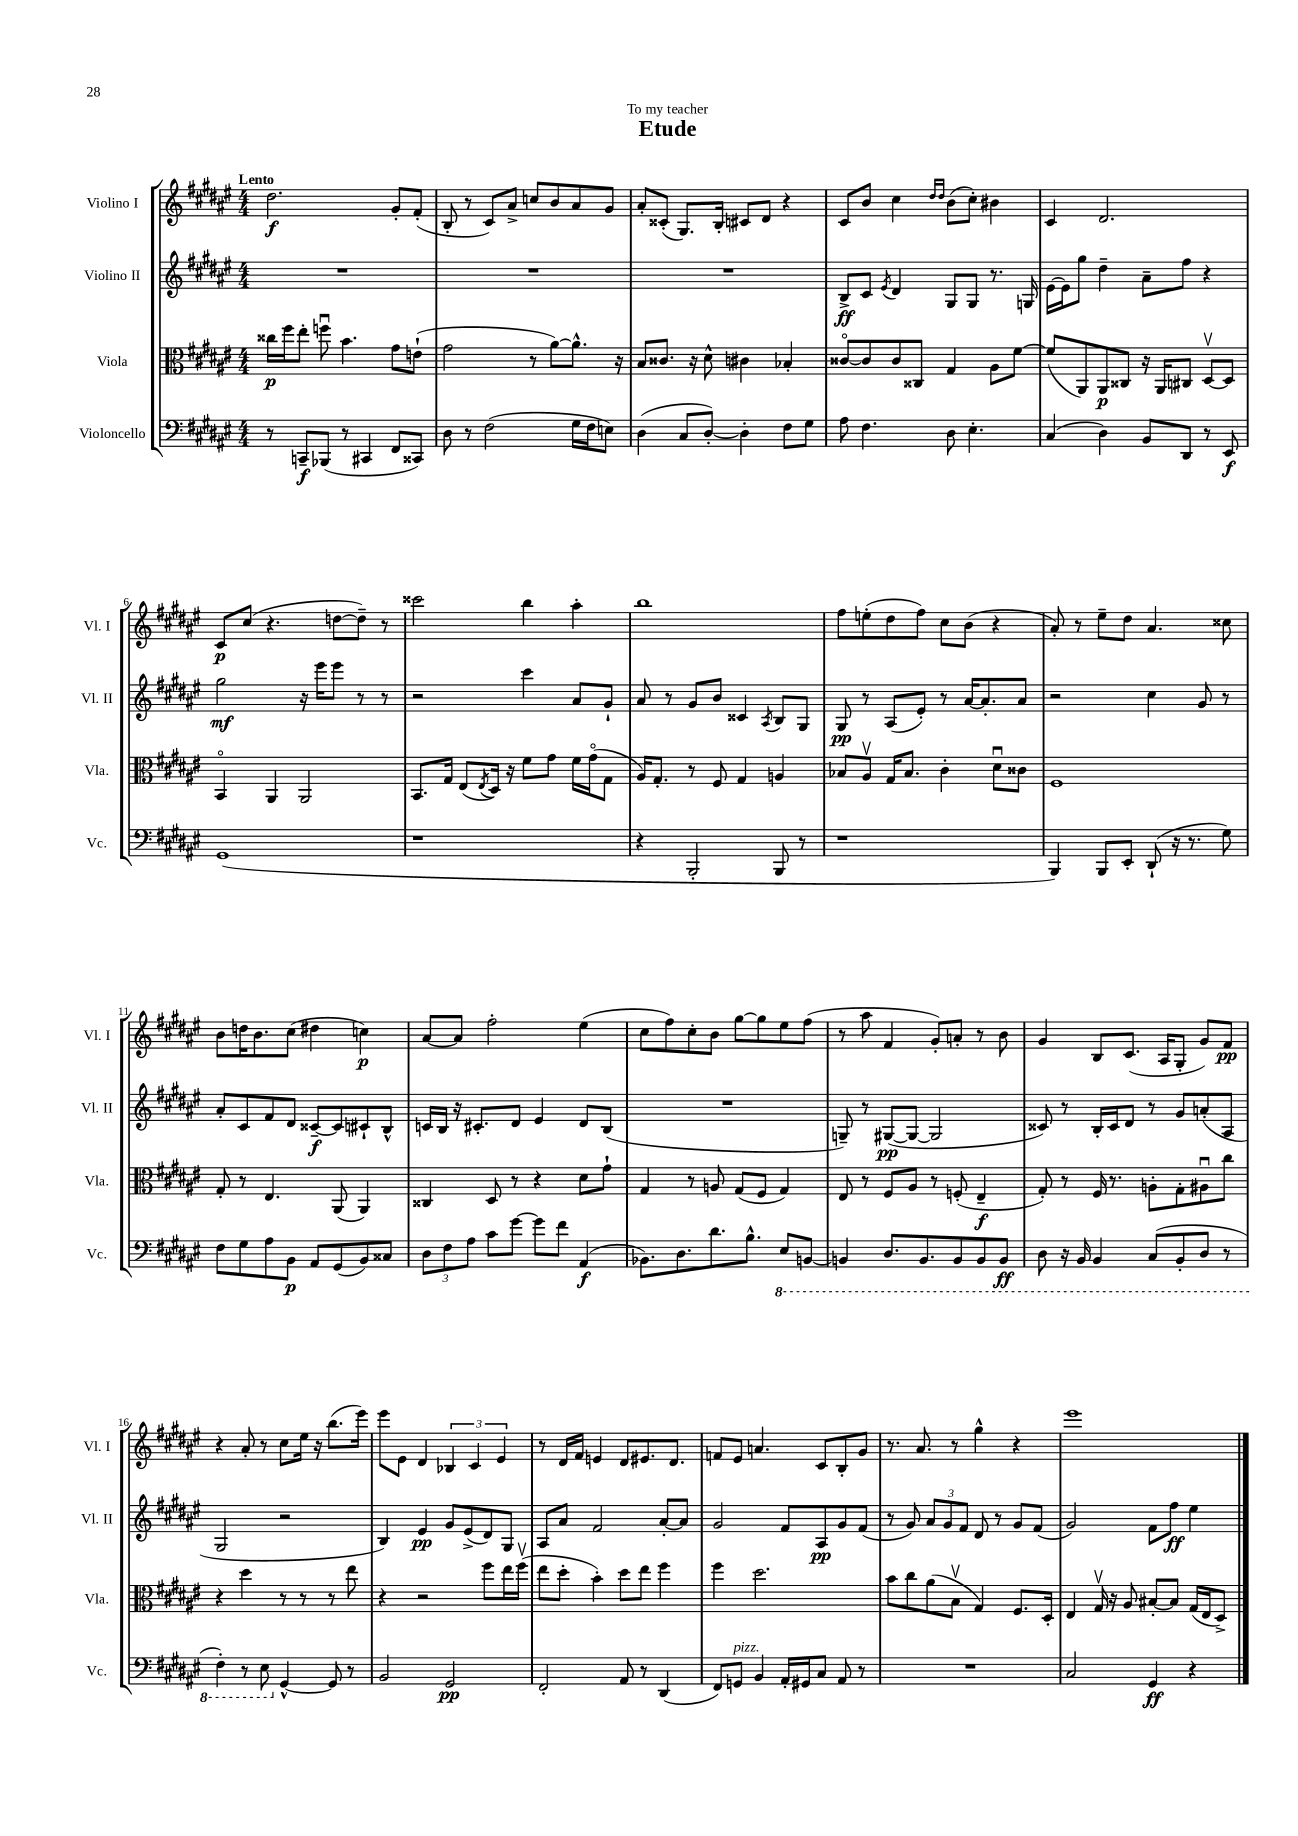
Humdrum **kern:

**kern	**kern	**kern	**kern
*staff4	*staff3	*staff2	*staff1
*clefF4	*clefC3	*clefG2	*clefG2
*k[f#c#g#d#a#e#]	*k[f#c#g#d#a#e#]	*k[f#c#g#d#a#e#]	*k[f#c#g#d#a#e#]
*M4/4	*M4/4	*M4/4	*M4/4
8r	16cc##	1r	2.dd#
.	16ff#	.	.
8CC~	8ee#'	.	.
(8BBB-	8ffu	.	.
8r	4.b	.	.
4CC#	.	.	.
8FF#	8g#	.	8g#'
8CC##)	(8e`	.	(8f#'
=	=	=	=
8D#	2g#	1r	8B'
8r	.	.	8r
(2F#	.	.	8c#)
.	.	.	8a#^
.	8r	.	8cc
.	[8a#)	.	8b
16G#	8.a#^^]	.	8a#
16F#	.	.	.
8E)	.	.	8g#
.	16r	.	.
=	=	=	=
(4D#	8B	1r	8a#'
.	8.c##	.	(8c##'
8C#	.	.	8.G#)
.	16r	.	.
[8D#')	8d#^^	.	.
.	.	.	16B'
4D#']	4c#	.	8c#
.	.	.	8d#
8F#	4B-'	.	4r
8G#	.	.	.
=	=	=	=
8A#	[8c##o	8B^	8c#
4.F#	8c##]	8c#	8b
.	.	8qe#	.
.	8c##	4d#	4cc#
.	8C##	.	.
.	.	.	16qqdd#
.	.	.	16qqdd#
8D#	4G#	8G#	(8b
4.E#'	.	8G#	8cc#')
.	8A#	8.r	4b#
.	[8f#	.	.
.	.	16G	.
=	=	=	=
(4C#	(8f#]	[16e#	4c#
.	.	16e#]	.
.	8AA#)	8gg#	.
4D#)	8AA#	4dd#~	2.d#
.	8C##	.	.
8BB	16r	8a#~	.
.	16AA#	.	.
8DD#	8C#	8ff#	.
8r	[8D#v	4r	.
8EE#	8D#]	.	.
=	=	=	=
(1GG#	4BBo	2gg#	8c#
.	.	.	(8cc#
.	4AA#	.	4.r
.	2AA#	16r	.
.	.	16eee#	.
.	.	8eee#	[8dd
.	.	8r	8dd~])
.	.	8r	8r
=	=	=	=
1r	8.BB	2r	2ccc##
.	16G#	.	.
.	(8E#	.	.
.	8qE#	.	.
.	16D#)	.	.
.	16r	.	.
.	8f#	4ccc#	4bb
.	8g#	.	.
.	16f#	8a#	4aa#'
.	(16g#o	.	.
.	8G#	8g#`	.
=	=	=	=
4r	16A#)	8a#	1bb
.	8.G#'	.	.
.	.	8r	.
2BBB'	8r	8g#	.
.	8F#	8b	.
.	4G#	4c##	.
.	.	8qA#	.
8BBB	4A	8B	.
8r	.	8G#	.
=	=	=	=
1r	8B-	8G#	8ff#
.	8A#v	8r	(8ee'
.	16G#	(8A#	8dd#
.	8.B-	.	.
.	.	8e#')	8ff#)
.	4c#'	8r	8cc#
.	.	[16a#	(8b
.	.	8.a#']	.
.	8d#u	.	4r
.	8c##	8a#	.
=	=	=	=
4BBB)	1F#	2r	8a#')
.	.	.	8r
8BBB	.	.	8ee#~
8EE#'	.	.	8dd#
(8DD#`	.	4cc#	4.a#
16r	.	.	.
8.r	.	.	.
.	.	8g#	.
8G#)	.	8r	8cc##
=	=	=	=
8F#	8G#'	8a#'	8b
8G#	8r	8c#	16dd
.	.	.	8.b
8A#	4.E#	8f#	.
8BB	.	8d#	(8cc#
8AA#	.	[8c##~	4dd#
(8GG#	(8AA#	8c##]	.
8BB)	4AA#)	8c#`	4cc)
8C##	.	8B^^	.
=	=	=	=
12D#	4C##	16c	[8a#
.	.	16B	.
12F#	.	.	.
.	.	16r	8a#]
12A#	.	.	.
.	.	8.c#'	.
8c#	8D#	.	2ff#'
[8g#	8r	8d#	.
8g#]	4r	4e#	.
8f#	.	.	.
(4AA#	8d#	8d#	(4ee#
.	8g#`	(8B	.
=	=	=	=
8.BB-)	4G#	1r	8cc#
.	.	.	8ff#)
8.D#	.	.	.
.	8r	.	8cc#'
8.d#	8A	.	8b
.	(8G#	.	[8gg#
8.B^^	.	.	.
.	8F#	.	8gg#]
8EE#	4G#)	.	8ee#
[8BBB	.	.	(8ff#
=	=	=	=
4BBB]	8E#	8G~)	8r
.	8r	8r	8aa#
8.DD#	8F#	([8G#	4f#
.	8A#	8G#_	.
8.BBB	.	.	.
.	8r	2G#]	8g#')
8BBB	(8F'	.	8a'
8BBB	4E#~	.	8r
8BBB	.	.	8b
=	=	=	=
8DD#	8G#')	8c##)	4g#
16r	8r	8r	.
16BBB	.	.	.
4BBB	16F#	16B'	8B
.	8.r	16c##	.
.	.	8d#	(8.c#
(8CC#	8A'	8r	.
.	.	.	16A#
8BBB'	8G#'	8g#	8G#'
8DD#	8A#u	(8a'	8g#)
8r	8cc#	8A#	8f#
=	=	=	=
4FF#')	4r	2G#	4r
8r	4dd#	.	8a#'
8EE#	.	.	8r
[4GG#^^	8r	2r	8cc#
.	8r	.	16ee#
.	.	.	16r
8GG#]	8r	.	(8.bb
8r	8ee#	.	.
.	.	.	16eee#)
=	=	=	=
2BB	4r	4B)	8eee#
.	.	.	8e#
.	2r	4e#	4d#
2GG#	.	8g#	6B-
.	.	(8e#^	.
.	.	.	6c#
.	8ff#	8d#)	.
.	.	.	6e#
.	16ee#	8G#	.
.	(16ff#v	.	.
=	=	=	=
2FF#'	8ee#	8A#	8r
.	8dd#'	8a#	16d#
.	.	.	16f#
.	4b')	2f#	4e
8AA#	8dd#	.	8d#
8r	8ee#	.	8.e#
(4DD#	4ff#	[8a#'	.
.	.	.	8.d#
.	.	8a#]	.
=	=	=	=
8FF#)	4ff#	2g#	8f
8GG	.	.	8e#
4BB	2.dd#	.	4.a
16AA#'	.	8f#	.
16GG#	.	.	.
8C#	.	8A#	8c#
8AA#	.	8g#	8B'
8r	.	(8f#	8g#
=	=	=	=
1r	8b	8r	8.r
.	8cc#	8g#)	.
.	.	.	8.a#
.	(8a#	12a#	.
.	.	12g#	.
.	8Bv	.	8r
.	.	12f#	.
.	4G#)	8d#	4gg#^^
.	.	8r	.
.	8.F#	8g#	4r
.	.	(8f#	.
.	16D#'	.	.
=	=	=	=
2C#	4E#	2g#)	1eee#
.	16G#v	.	.
.	16r	.	.
.	8A#	.	.
4GG#	[8B#'	8f#	.
.	8B#]	8ff#	.
4r	(16G#	4ee#	.
.	16E#	.	.
.	8D#^)	.	.
==	==	==	==
*-	*-	*-	*-
